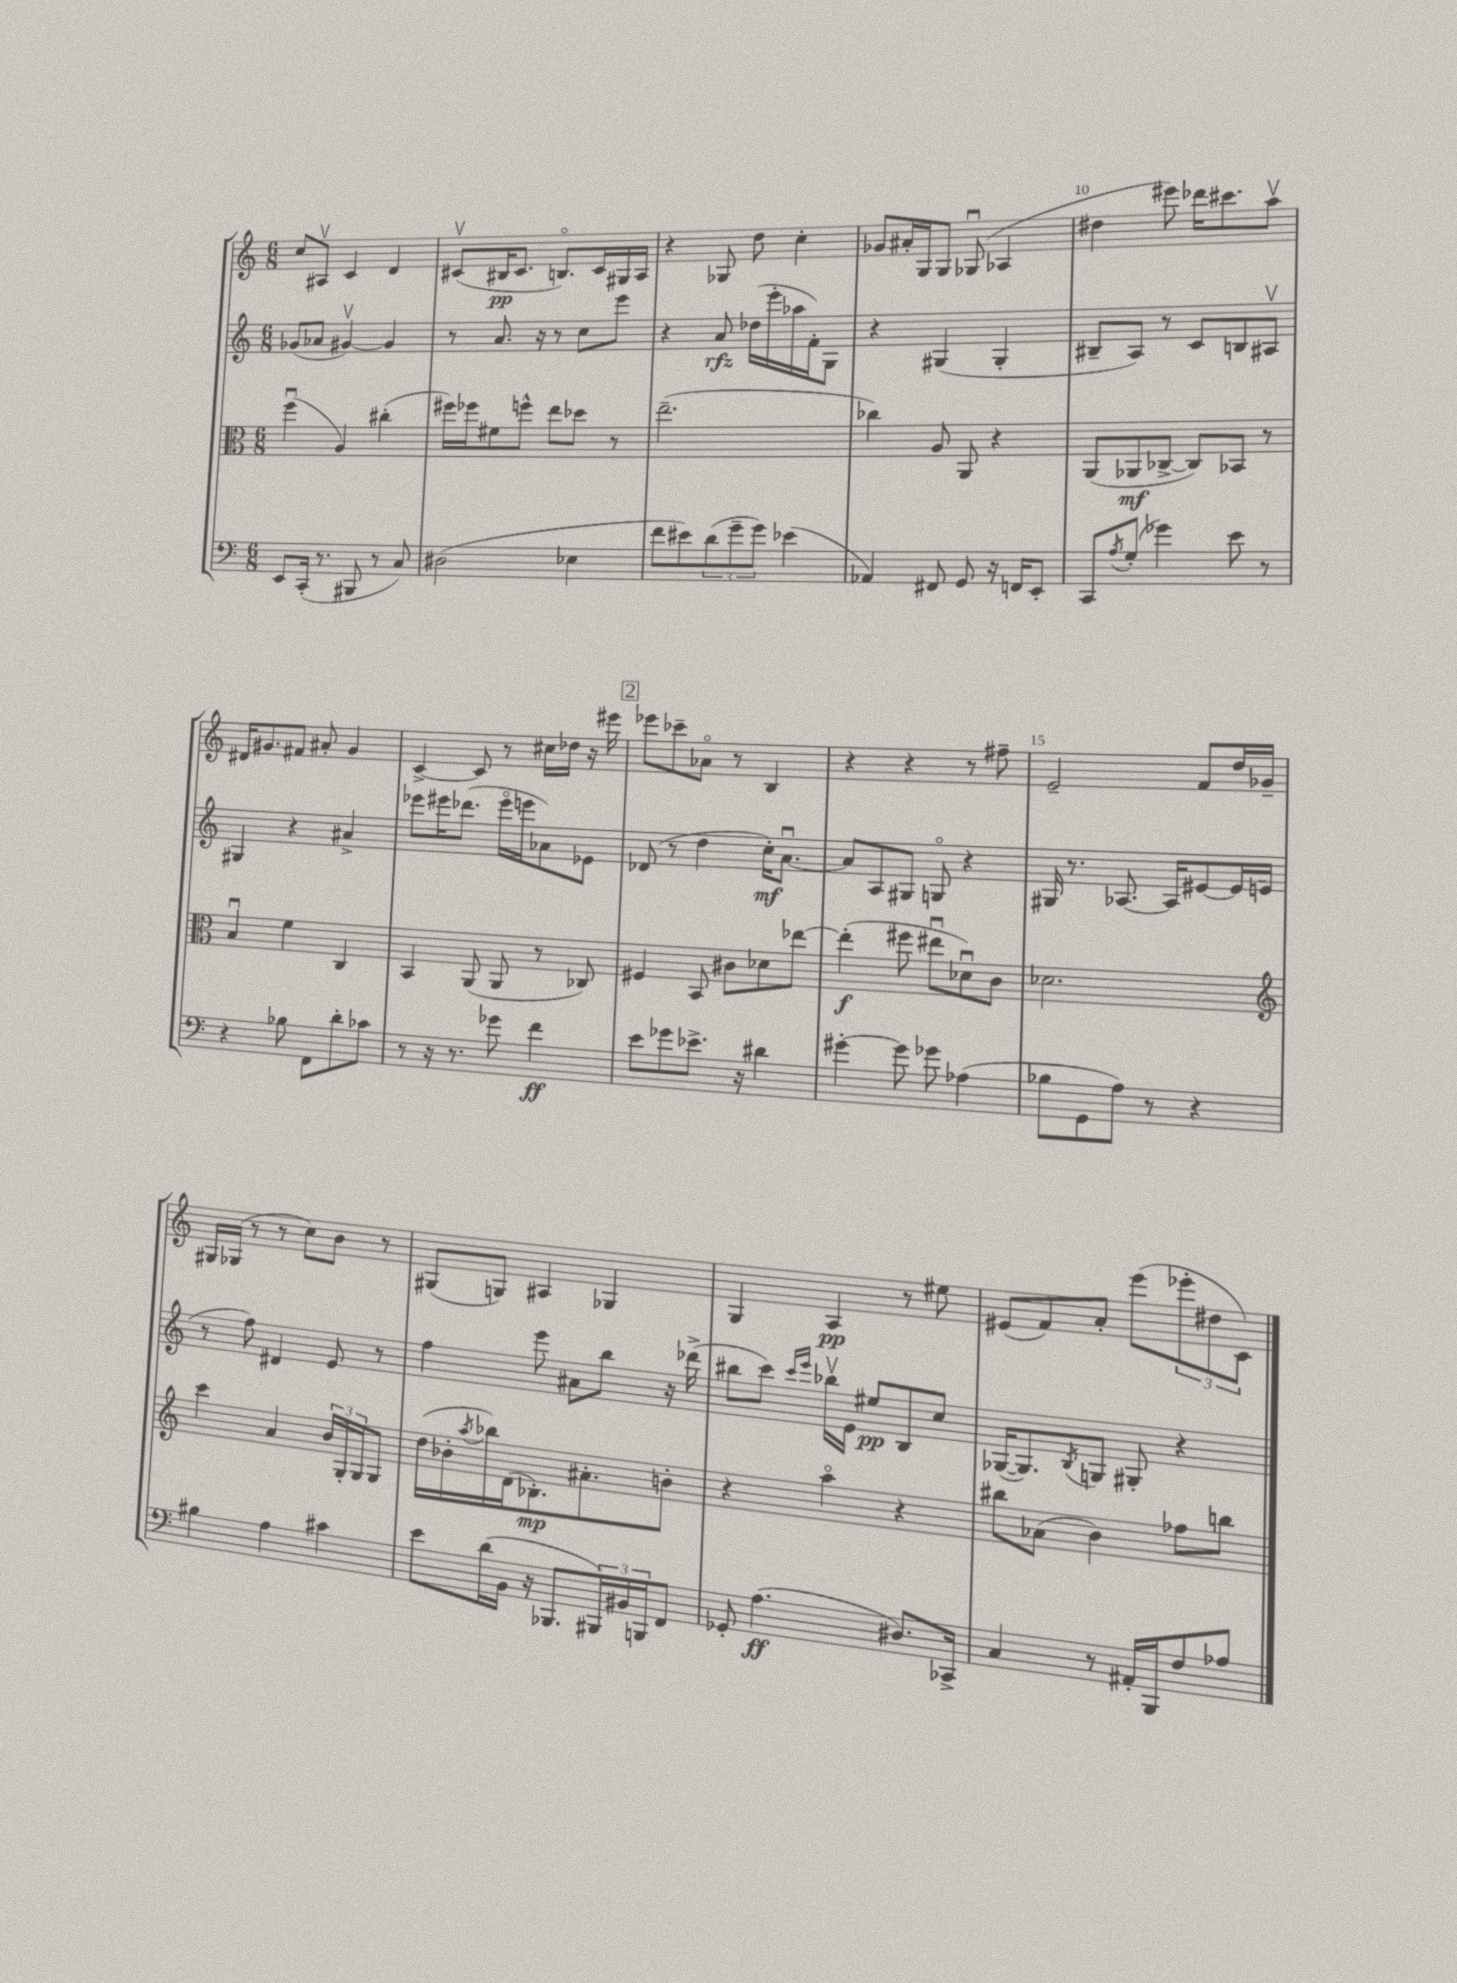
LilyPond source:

<<
\new StaffGroup <<
\new Staff = "s0" {
    \clef treble \key c \major \numericTimeSignature \time 6/8
    c''8 ais8\upbow c'4 d'4 |
    cis'8\upbow( bis16\pp cis'8. b8.\flageolet) cis'16 gis16 a16 |
    r4 ges8 d''8 c''4-. |
    ges'8 ais'16-. g16 g8 ges8\downbow( aes4 |
    dis''4 eis'''8) des'''16 cis'''8. a''8\upbow |
    dis'16 gis'8. fis'8 ais'8-. gis'4 |
    c'4~-> c'8 r8 cis''16 des''16 r16 eis'''16 |
    \mark \markup { \box "2" } ees'''8 ces'''8-- aes'8\flageolet r8 b4 |
    r4 r4 r8 fis''8-- |
    e'2-- f'8 d''16 ges'16-- |
    gis16 ges16( r8 r8 c''8) b'8 r8 |
    gis8( g8) ais4 ges4 |
    g4 a4\pp r8 eis''8 |
    eis'8( f'8) a'8-. e'''8( \tuplet 3/2 { ees'''8-. dis''8 c'8) } \bar "|." |
}
\new Staff = "s1" {
    \clef treble \key c \major \numericTimeSignature \time 6/8
    ges'8( aes'8 gis'4~\upbow) gis'4 |
    r8 a'8. r16 r8 c''8 e'''8 |
    r4 a'8\rfz des''16( e'''16-. aes''16 f'16-.) g8 |
    r4 gis4( gis4-. |
    bis8-- a8) r8 c'8 b8 ais8\upbow |
    gis4 r4 ais'4-> |
    ees'''8 eis'''16 des'''8.( eis'''16\flageolet e'''16 aes'8) ees'8 |
    \mark \markup { \box "2" } des'8( r8 d''4 c''16-.\mf) a'8.~\downbow |
    a'8 a8 gis8 g8\flageolet r4 |
    gis16 r8. aes8.~ aes16 eis'8~ eis'16 e'16( |
    r8 f''8) dis'4 e'8 r8 |
    f''4 e'''8 ais'8 b''8 r16 des'''16->( |
    bis''8 c'''8) \grace { c'''16 e'''16 } bes''16\upbow e'16 eis''8\pp b8 c''8 |
    ges16~( ges8.) \acciaccatura { b8 } g8 gis8-. r4 \bar "|." |
}
\new Staff = "s2" {
    \clef alto \key c \major \numericTimeSignature \time 6/8
    f''4\downbow( a4) cis''4-.( |
    fis''16) fes''16 fis'8 f''8-^ e''8 des''8 r8 |
    e''2.--( |
    ces''4) a8 a,8 r4 |
    a,8( aes,8\mf ces8~-> ces8) bes,8 r8 |
    b4\downbow f'4 c4 |
    b,4 a,8( a,8 r8 ces8) |
    \mark \markup { \box "2" } fis4 b,8 cis'8 des'8 ees''8~ |
    ees''4-.\f( fis''8 eis''8\downbow des'8\downbow) c'8 |
    des'2. |
    \clef treble c'''4 a'4 \tuplet 3/2 { b'16 g16-. g16 } g8 |
    d''16( bes'16-. \acciaccatura { a''8 } bes''16) d'16( bes8.-.\mp) ais'8.-. b'8-. |
    r4 a''4\flageolet r4 |
    bis''8 aes'8( b'4) fes''8 b''8 \bar "|." |
}
\new Staff = "s3" {
    \clef bass \key c \major \numericTimeSignature \time 6/8
    e,8 c,16-.( r8. bis,,8 r8 c8) |
    dis2( ees4 |
    f'8 eis'8) \tuplet 3/2 { d'8( g'8-- g'8) } ees'4( |
    aes,4) fis,8 g,8 r16 f,16 e,8-. |
    c,8 \acciaccatura { a8 } g8-.( ges'4) e'8 r8 |
    r4 bes8 f,8 d'8-. ces'8 |
    r8 r16 r8. ges'8 f'4\ff |
    \mark \markup { \box "2" } e'8 ges'8 ees'8.-> r16 dis'4 |
    gis'4~-. gis'8 ges'8 aes4( |
    bes8 g,8 a8) r8 r4 |
    bis4 a4 cis'4 |
    e'8 d'16( b,16 r16 bes,,8. \tuplet 3/2 { bis,,16) bis,16 b,,16 } f,8 |
    ges,8-. a4.\ff( dis8.) ces,16-> |
    c4 r8 ais,16-. b,,16 f8 aes8 \bar "|." |
}
>>
>>
\layout { \context { \Score currentBarNumber = #6 \override BarNumber.break-visibility = ##(#f #t #t) barNumberVisibility = #(every-nth-bar-number-visible 5) } }
